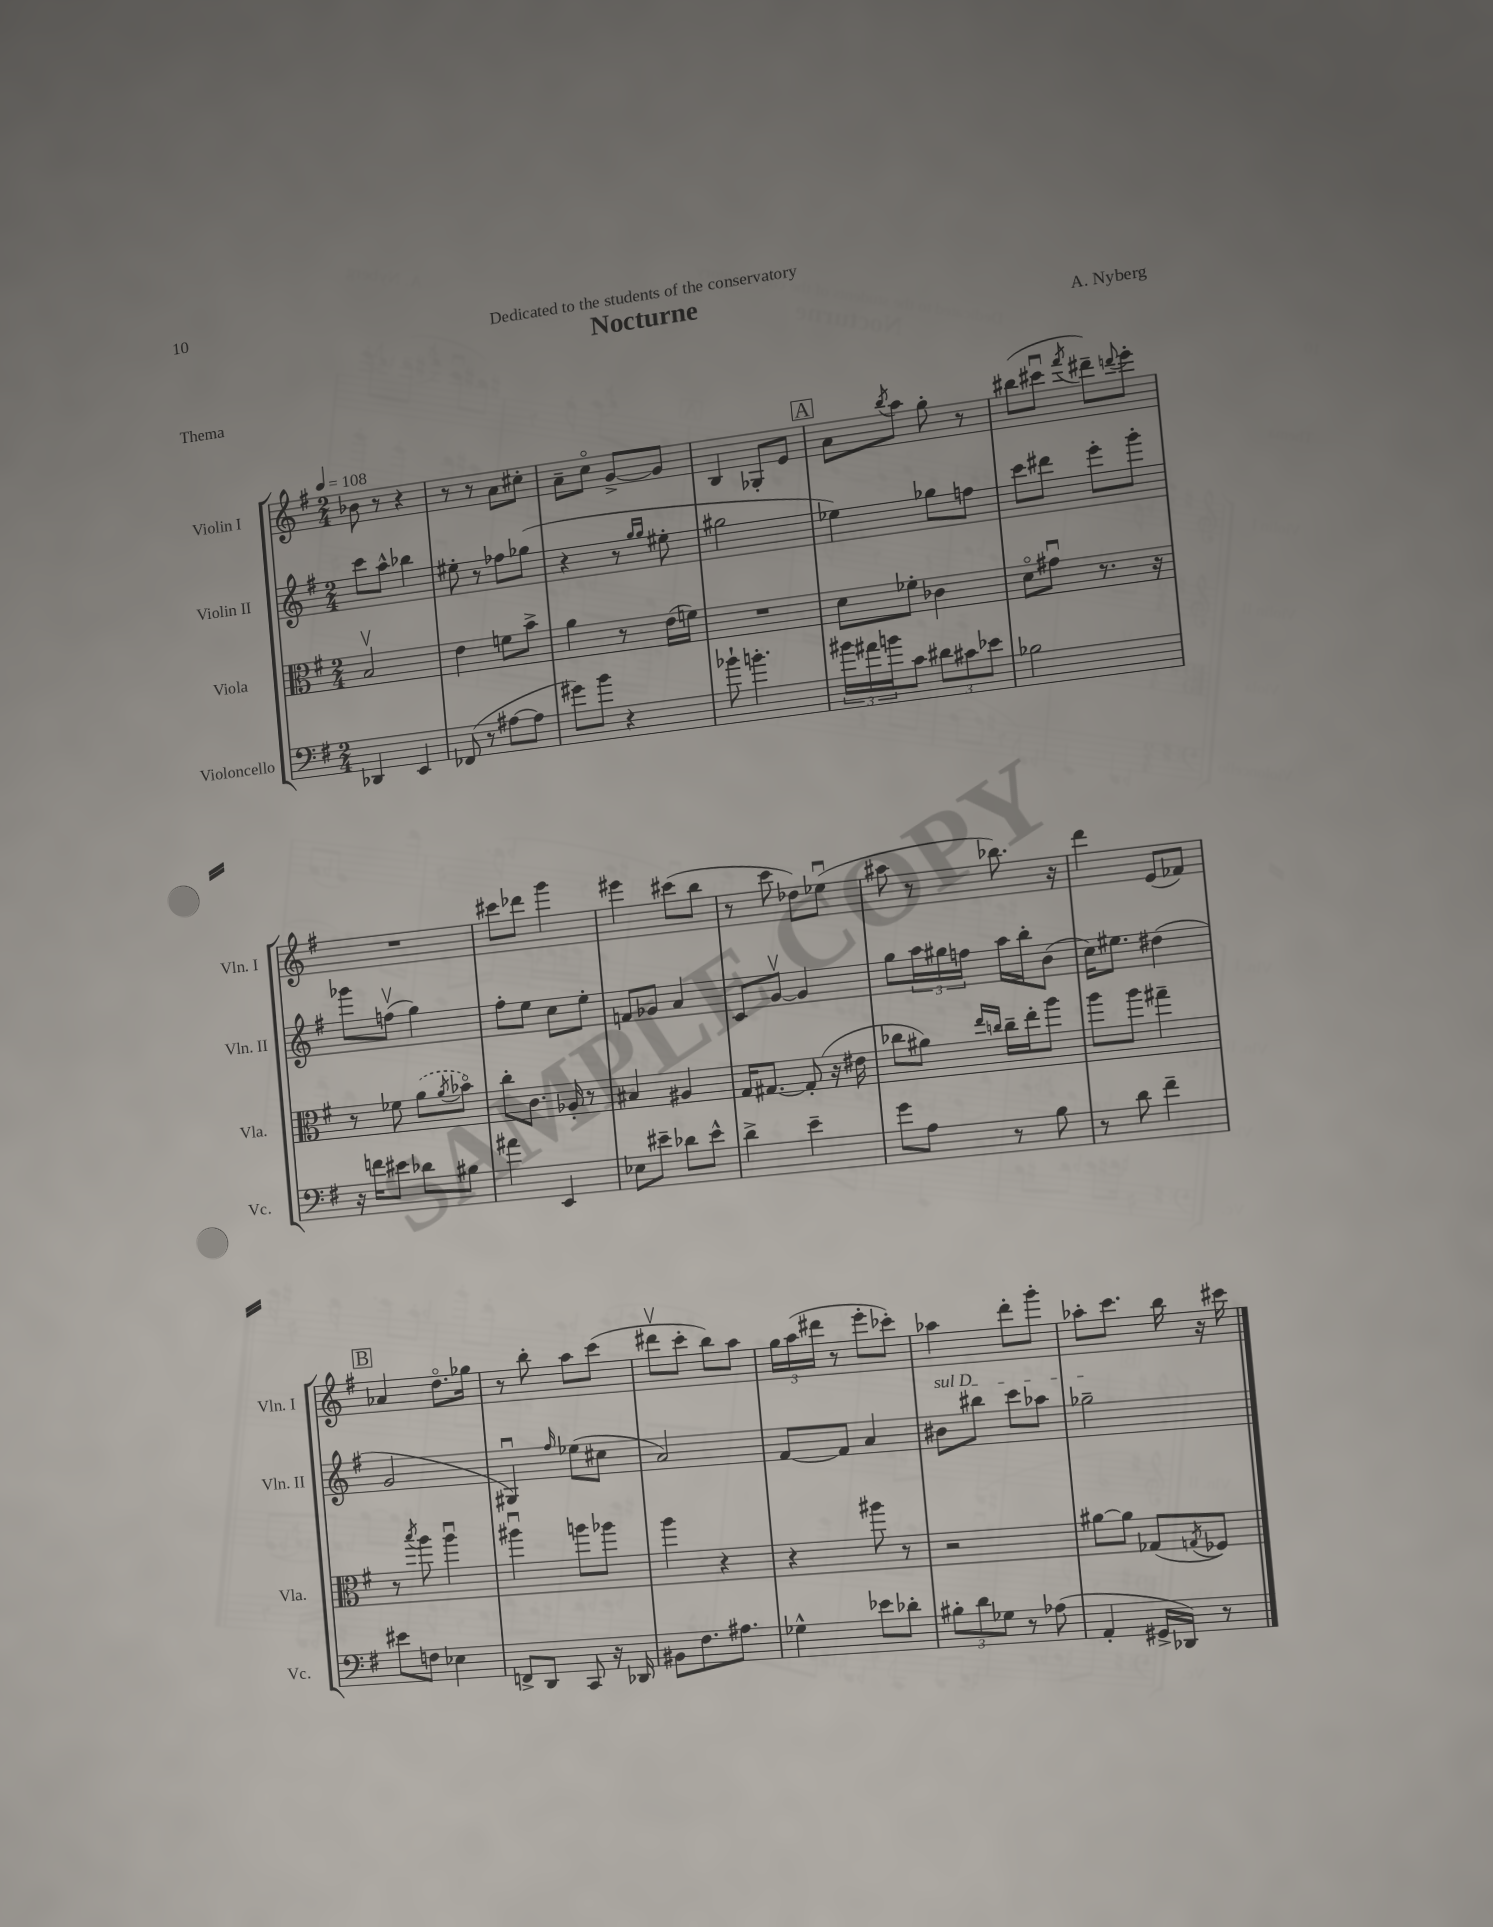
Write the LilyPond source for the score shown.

\header { title = "Nocturne" composer = "A. Nyberg" dedication = "Dedicated to the students of the conservatory" piece = "Thema" }
<<
\new StaffGroup <<
\new Staff = "s0" \with { instrumentName = "Violin I" shortInstrumentName = "Vln. I" } {
    \clef treble \key g \major \numericTimeSignature \time 2/4 \tempo 4 = 108
    bes'8 r8 r4 |
    r8 r8 a'8 cis''8-. |
    a'8-- c''8\flageolet g'8~-> g'8 |
    b4 ges8-. e'8 |
    \mark \markup { \box "A" } a'8 \acciaccatura { b''8 } a''8 g''8-. r8 |
    bis''8( cis'''8\downbow \acciaccatura { fis'''8 } dis'''8--) \appoggiatura { d'''8 } e'''8-. |
    R2 |
    cis'''8 des'''8 g'''4 |
    eis'''4 cis'''8( b''8 |
    r8 c'''8 des''8) ees''8\downbow( |
    ais''8 r8 bes''8.) r16 |
    d'''4 e'8( fes'8) |
    \mark \markup { \box "B" } aes'4 d''8.\flageolet ges''16 |
    r8 b''8-. a''8 c'''8( |
    dis'''8\upbow c'''8-. b''8) a''8 |
    \tuplet 3/2 { g''16 a''16( dis'''16 } r8 e'''8-. ces'''8-.) |
    aes''4 d'''8-. g'''8-. |
    aes''8-. c'''8. b''16 r16 cis'''16 \bar "|." |
}
\new Staff = "s1" \with { instrumentName = "Violin II" shortInstrumentName = "Vln. II" } {
    \clef treble \key g \major \numericTimeSignature \time 2/4
    c'''8 a''8-^ bes''4 |
    eis''8-. r8 fes''8 ges''8( |
    r4 r8 \grace { g''16 g''16 } eis''8-. |
    gis''2 |
    \mark \markup { \box "A" } ees''4) ges''8 f''8 |
    c'''8 dis'''8 e'''8-. g'''8-. |
    ges'''8 f''8\upbow( g''4) |
    fis''8-. e''8 c''8 e''8-. |
    f'8 ges'8 a'4 |
    c'8 g'8~\upbow g'4 |
    g''8 \tuplet 3/2 { a''16 gis''16 f''16 } a''16 b''16-. b'8( |
    c''16) eis''8. dis''4( |
    \mark \markup { \box "B" } g'2 |
    gis4\downbow) \grace { fis''16 } ees''8( cis''8 |
    a'2) |
    fis'8~ fis'8 a'4 |
    \once \override TextSpanner.bound-details.left.text = \markup { \italic "sul D" } bis'8\startTextSpan bis''8 c'''8 aes''8 |
    ges''2--\stopTextSpan \bar "|." |
}
\new Staff = "s2" \with { instrumentName = "Viola" shortInstrumentName = "Vla." } {
    \clef alto \key g \major \numericTimeSignature \time 2/4
    b2\upbow |
    e'4 f'8 b'8-> |
    a'4 r8 e'16( f'16) |
    R2 |
    \mark \markup { \box "A" } d'8 fes'8-. ces'4 |
    d'8\flageolet gis'8\downbow r8. r16 |
    r8 fes'8 \once \slurDashed a'8( \acciaccatura { a'8 } bes'8\flageolet) |
    c''8-. c'8. aes16-. r8 |
    bis4 ais4 |
    g16 gis8.~ gis8-.( r16 eis'16 |
    ces''8 ais'8) \grace { e''16 c''16 } c''16-- e''16-. a''8 |
    a''8 a''8 gis''4-- |
    \mark \markup { \box "B" } r8 \acciaccatura { b''8 } a''8 a''4\downbow |
    ais''4\downbow a''8 aes''8 |
    a''4 r4 |
    r4 ais''8 r8 |
    r2 |
    ais'8~ ais'8 ges8( \acciaccatura { g8 } fes8) \bar "|." |
}
\new Staff = "s3" \with { instrumentName = "Violoncello" shortInstrumentName = "Vc." } {
    \clef bass \key g \major \numericTimeSignature \time 2/4
    des,4 e,4 |
    fes,8( r8 ais8~ ais8 |
    gis'8) b'8 r4 |
    bes'8-! b'4.-. |
    \mark \markup { \box "A" } \tuplet 3/2 { bis'16 ais'16 b'16 } c'8 \tuplet 3/2 { dis'8 cis'8 ees'8 } |
    bes2 |
    r16 f'16 eis'8 des'8 bis8 |
    ais'4 e,4 |
    ees8 eis'8-- des'8 eis'8-^ |
    d'4-> e'4-- |
    g'8 a8 r8 b8 |
    r8 d'8 fis'4-- |
    \mark \markup { \box "B" } eis'8 f8 ees4 |
    f,8-> d,8 c,8 r16 des,16 |
    bis,8 fis8. ais8. |
    ges4-^ ees'8 des'8-. |
    \tuplet 3/2 { bis8-. d'8 ges8 } r8 aes8( |
    a,4-. gis,16-> des,16) r8 \bar "|." |
}
>>
>>
\layout { \context { \Score \remove "Bar_number_engraver" } }
